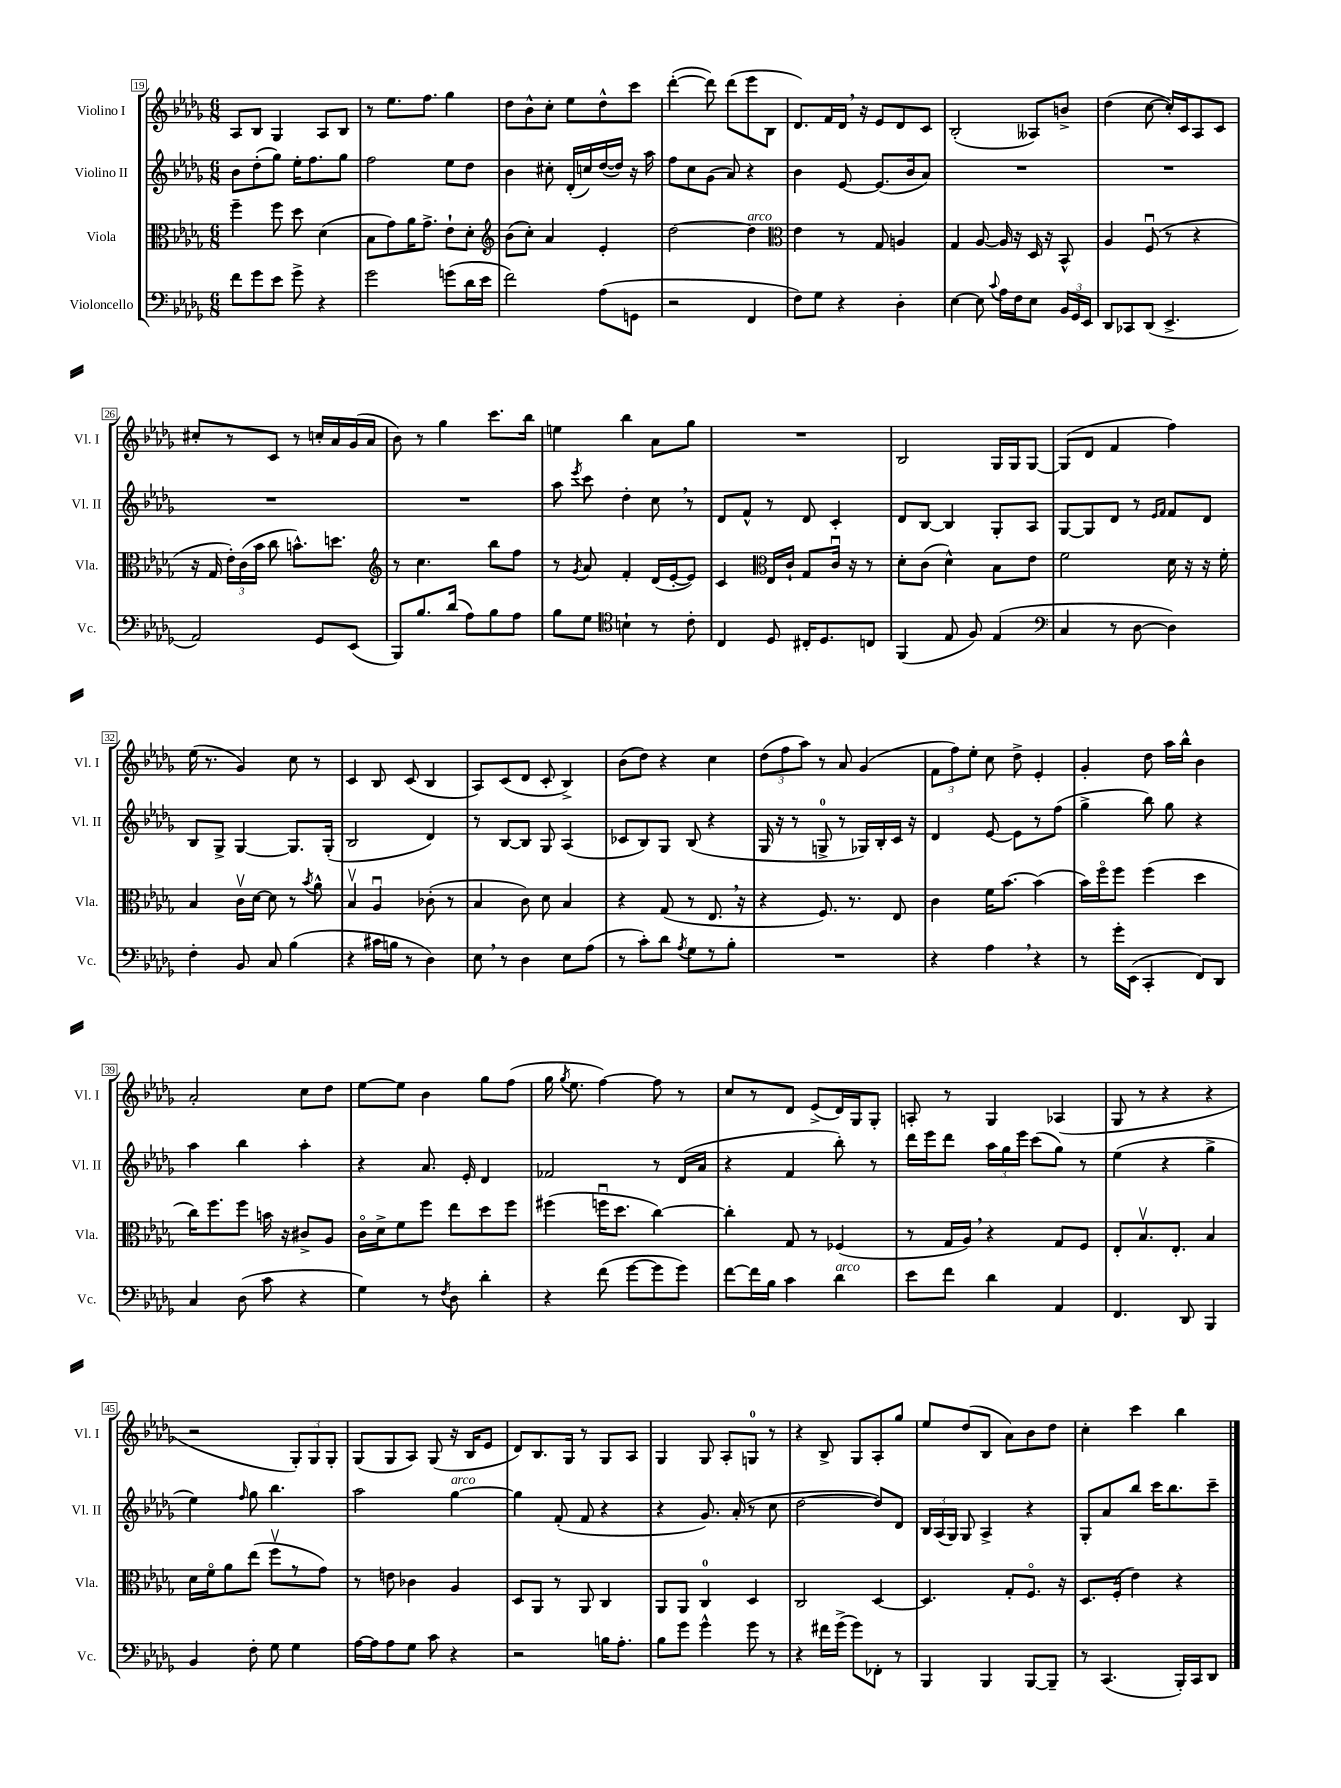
<<
\new StaffGroup <<
\new Staff = "s0" \with { instrumentName = "Violino I" shortInstrumentName = "Vl. I" } {
    \clef treble \key des \major \numericTimeSignature \time 6/8
    \autoBeamOff aes8[ bes8] ges4 aes8[ bes8] |
    r8 ees''8.[ f''8.] ges''4 |
    des''8[ bes'8-^ c''8]-. ees''8[ des''8-^ c'''8] |
    des'''4~-.( des'''8) des'''8[( ees'''8 bes8] |
    des'8.[) f'16 des'16] \breathe r16 ees'8[ des'8 c'8] |
    bes2-.( aeses8[) b'8]-> |
    des''4( c''8~ c''16[-.) c'16 aes8 c'8] |
    cis''8[-. r8 c'8] r8 c''16[-. aes'16 ges'16( aes'16] |
    bes'8) r8 ges''4 c'''8.[ bes''16] |
    e''4 bes''4 aes'8[ ges''8] |
    R2. |
    bes2 ges16[ ges16 ges8]~ |
    ges8[( des'8] f'4 f''4) |
    ees''16( r8. ges'4) c''8 r8 |
    c'4 bes8 c'8( bes4 |
    aes8[) c'8( des'8] c'8-. bes4->) |
    bes'8[( des''8]) r4 c''4 |
    \tuplet 3/2 { des''8[( f''8 aes''8]) } r8 aes'8 ges'4( |
    \tuplet 3/2 { f'8[ f''8) ees''8]-. } c''8 des''8-> ees'4-. |
    ges'4-. des''8 aes''16[ bes''16]-^ bes'4 |
    aes'2-. c''8[ des''8] |
    ees''8[~ ees''8] bes'4 ges''8[ f''8]( |
    ges''16 \acciaccatura { ges''8 } ees''8. f''4~) f''8 r8 |
    c''8[ r8 des'8] ees'8[->( des'16) ges16 ges8]-. |
    a8-. r8 ges4 aes4( |
    ges8 r8 r4 r4 |
    r2 \tuplet 3/2 { ges8[-.) ges8 ges8]-. } |
    ges8[( ges8 aes8]) ges8( r16 bes16[ ees'8] |
    des'8[) bes8. ges16] r8 ges8[ aes8] |
    ges4 ges8 aes8[-. g8]-0 r8 |
    r4 bes8-> ges8[ aes8-. ges''8] |
    ees''8[ des''8( bes8] aes'8[) bes'8 des''8] |
    c''4-. c'''4 bes''4 \bar "|." |
}
\new Staff = "s1" \with { instrumentName = "Violino II" shortInstrumentName = "Vl. II" } {
    \clef treble \key des \major \numericTimeSignature \time 6/8
    \autoBeamOff bes'8[ des''8-.( ges''8]) ees''16[-. f''8. ges''8] |
    f''2 ees''8[ des''8] |
    bes'4 cis''8-. des'16[-.( c''16) des''16~( des''16]) r16 aes''16 |
    f''8[ c''8 ges'8]( aes'8) r4 |
    bes'4 ees'8~ ees'8.[( bes'16 aes'8]) |
    R2. |
    R2. |
    R2. |
    R2. |
    aes''8 \acciaccatura { ees'''8 } c'''8 des''4-. c''8 \breathe r8 |
    des'8[ f'8]-^ r8 des'8 c'4-. |
    des'8[ bes8]~ bes4 ges8[-. aes8] |
    ges8[~ ges8 des'8] r8 \grace { ees'16[ f'16] } f'8[ des'8] |
    bes8[ ges8]-> ges4~ ges8.[ ges16]-.( |
    bes2 des'4) |
    r8 bes8[~ bes8] ges8 aes4( |
    ces'8[ bes8) ges8] bes8( r4 |
    ges16 r16 r8 g8-0-> r8 ges16[) bes16-. c'16] r16 |
    des'4 ees'8~ ees'8[ r8 f''8]( |
    ges''4-> bes''8) ges''8 r4 |
    aes''4 bes''4 aes''4-. |
    r4 aes'8. ees'16-. des'4 |
    fes'2 r8 des'16[( aes'16] |
    r4 f'4 bes''8-.) r8 |
    des'''16[ ees'''16 des'''8] \tuplet 3/2 { aes''16[ ges''16 ees'''16] } c'''8[( ges''8]) r8 |
    ees''4( r4 ges''4-> |
    ees''4) \grace { f''16 } ges''8 bes''4. |
    aes''2 ges''4~^\markup { \italic "arco" } |
    ges''4 f'8-.( f'8 r4 |
    r4 ges'8.) aes'16-.( r8 c''8 |
    des''2~ des''8[) des'8] |
    \tuplet 3/2 { bes16[ aes16( ges16]) } ges8 aes4-> r4 |
    ges8[-. aes'8 bes''8] c'''16[ bes''8. c'''8]-- \bar "|." |
}
\new Staff = "s2" \with { instrumentName = "Viola" shortInstrumentName = "Vla." } {
    \clef alto \key des \major \numericTimeSignature \time 6/8
    \autoBeamOff f''4-- f''8 des''8 des'4( |
    bes8[ ges'8) aes'16 ges'8.]-> ees'8[-! des'8]-. |
    \clef treble bes'8[( c''8]-.) aes'4 ees'4-. |
    des''2~ des''4^\markup { \italic "arco" } |
    \clef alto ees'4 r8 ges8 a4 |
    ges4 aes8~ aes16 r16 des16 r16 bes,8-^ |
    aes4 f8\downbow( r8 r4 |
    r16 ges16 \tuplet 3/2 { ees'16[-.) c'16( bes'16] } c''8 b'8.[-^) d''8.] |
    \clef treble r8 c''4. bes''8[ f''8] |
    r8 \acciaccatura { ges'8 } aes'8 f'4-. des'16[( ees'16~-. ees'8]) |
    c'4 \clef alto ees16[ c'16]-! ges8[ c'16]\downbow r16 r8 |
    des'8[-. c'8]( des'4-^) bes8[ ees'8] |
    f'2 des'16 r16 r16 f'16-. |
    bes4 c'16[\upbow des'16]~ des'8 r8 \acciaccatura { bes'8 } aes'8-^ |
    bes4\upbow aes4\downbow ces'8-.( r8 |
    bes4 c'8) des'8 bes4 |
    r4 ges8( r8 ees8. \breathe r16 |
    r4 f8.) r8. ees8 |
    c'4 f'16[ bes'8.]~ bes'4( |
    bes'16[) f''16\flageolet f''8] f''4( des''4 |
    c''16[) f''8. f''8] b'16 r16 cis'8[-> aes8] |
    c'16[\flageolet des'16-> f'8 f''8] ees''8[ des''8 f''8] |
    fis''4( f''16[\downbow des''8.] c''4~) |
    c''4-. ges8 r8 fes4( |
    r8 ges16[ aes16]) \breathe r4 ges8[ f8] |
    ees8[-. bes8.\upbow ees8.]-. bes4 |
    des'16[ f'16\flageolet aes'8 ees''8]( f''8[\upbow r8 ges'8]) |
    r8 e'8 ces'4 aes4 |
    des8[ aes,8] r8 aes,8 c4 |
    aes,8[ aes,8] c4-0 des4 |
    c2 des4~ |
    des4. ges8[-. f8.]\flageolet r16 |
    des8.[ f16]-.( ees'4) r4 \bar "|." |
}
\new Staff = "s3" \with { instrumentName = "Violoncello" shortInstrumentName = "Vc." } {
    \clef bass \key des \major \numericTimeSignature \time 6/8
    \autoBeamOff f'8[ ges'8 ees'8] ges'8-> r4 |
    ges'2 g'8[( des'16 ees'16] |
    f'2) aes8[( g,8] |
    r2 f,4 |
    f8[) ges8] r4 des4-. |
    ees4~ ees8 \appoggiatura { c'8 } aes16[ f16 ees8] \tuplet 3/2 { bes,16[ ges,16 ees,16] } |
    des,8[ ces,8 des,8]( ees,4.-> |
    aes,2) ges,8[ ees,8]( |
    bes,,8[) bes8. des'16]( aes8[) bes8 aes8] |
    bes8[ ges8] \clef tenor b4-! r8 c'8-. |
    c4 des8 cis16[-. des8. c8] |
    f,4( ees8 f8) ees4( |
    \clef bass c4 r8 des8~ des4) |
    f4-. bes,8 c8 bes4( |
    r4 cis'16[ b16] r8 des4) |
    ees8 \breathe r8 des4 ees8[ aes8]( |
    r8 c'8[-.) des'8] \acciaccatura { aes8 } ges8[ r8 bes8]-. |
    R2. |
    r4 aes4 \breathe r4 |
    r8 ges'16[-. ees,16]( c,4-. f,8[) des,8] |
    c4 des8( c'8 r4 |
    ges4) r8 \acciaccatura { f8 } des8 des'4-. |
    r4 f'8( ges'8[~ ges'8 ges'8]) |
    f'8[~ f'16 bes16] c'4 des'4^\markup { \italic "arco" } |
    ees'8[ f'8] des'4 aes,4 |
    f,4. des,8 bes,,4 |
    bes,4 f8-. ges8 ges4 |
    aes16[~ aes16 aes8 ges8] c'8 r4 |
    r2 b16[ aes8.]-. |
    bes8[ ges'8] ges'4-^ ges'8 r8 |
    r4 fis'16[ ges'16]->( ges'8[) fes,8]-. r8 |
    bes,,4 bes,,4 bes,,8[~ bes,,8]-- |
    r8 c,4.( bes,,16[-.) c,16 des,8] \bar "|." |
}
>>
>>
\layout { \context { \Score currentBarNumber = #19 \override BarNumber.stencil = #(make-stencil-boxer 0.1 0.3 ly:text-interface::print) } }
